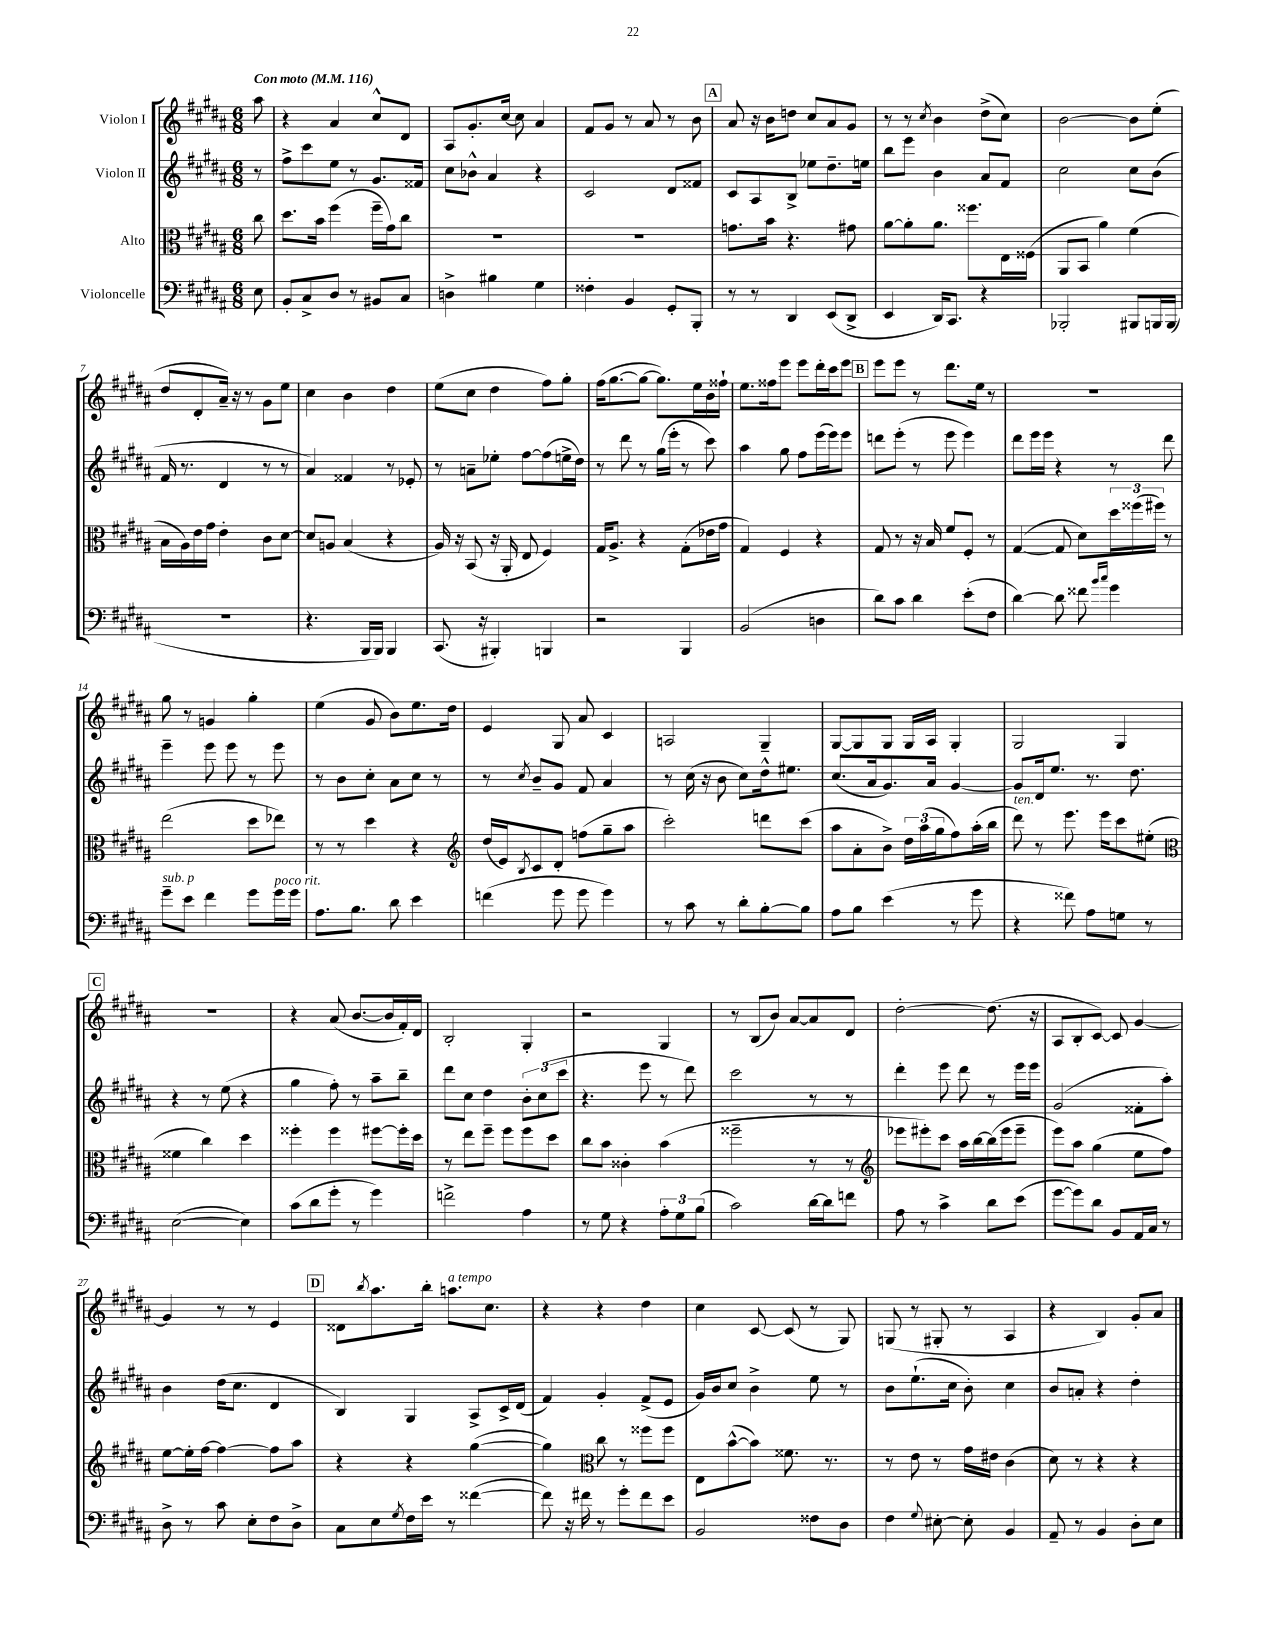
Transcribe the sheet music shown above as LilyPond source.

<<
\new StaffGroup <<
\new Staff = "s0" \with { instrumentName = "Violon I" } {
    \clef treble \key b \major \numericTimeSignature \time 6/8 \partial 8 \tempo "Con moto" 4 = 116
    ais''8 |
    r4 ais'4 cis''8-^ dis'8 |
    ais8 gis'8.-. cis''16~ cis''8 ais'4 |
    fis'8 gis'8 r8 ais'8 r8 b'8 |
    \mark \markup { \box "A" } ais'8 r16 b'16 d''8 cis''8 ais'8 gis'8 |
    r8 r8 \acciaccatura { cis''8 } b'4 dis''8->( cis''8) |
    b'2~ b'8 e''8-.( |
    dis''8 dis'8-. ais'16--) r16 r8 gis'8 e''8 |
    cis''4 b'4 dis''4 |
    e''8( cis''8 dis''4 fis''8) gis''8-. |
    fis''16( gis''8.~ gis''8~ gis''8.) e''16 b'16 fisis''16-! |
    e''8. fisis''16 e'''8 e'''8 dis'''16-. cis'''16 e'''8 |
    \mark \markup { \box "B" } e'''8 e'''8 r8 dis'''8. e''16 r8 |
    R2. |
    gis''8 r8 g'4 gis''4-. |
    e''4( gis'8 b'8) e''8. dis''16 |
    e'4 gis8 ais'8 cis'4 |
    a2 gis4-- |
    gis8~ gis8 gis8 gis16 ais16 gis4-. |
    gis2 gis4 |
    \mark \markup { \box "C" } R2. |
    r4 ais'8( b'8.~ b'16 fis'16-.) dis'16 |
    b2-. gis4-. |
    r2 gis4 |
    r8 b8( b'8) ais'8~ ais'8 dis'8 |
    dis''2~-. dis''8.( r16 |
    ais8 b8-. cis'8~) cis'8 gis'4~ |
    gis'4 r8 r8 e'4 |
    \mark \markup { \box "D" } disis'8 \acciaccatura { b''8 } ais''8. b''16-. a''8.^\markup { \italic "a tempo" } cis''8. |
    r4 r4 dis''4 |
    cis''4 cis'8~ cis'8( r8 gis8) |
    g8( r8 gis8-. r8 ais4 |
    r4 b4) gis'8-. ais'8 \bar "|." |
}
\new Staff = "s1" \with { instrumentName = "Violon II" } {
    \clef treble \key b \major \numericTimeSignature \time 6/8 \partial 8
    r8 |
    fis''8-> cis'''8 e''8 r8 gis'8. fisis'16 |
    cis''8 bes'8-^ ais'4 r4 |
    cis'2 dis'8 fisis'8 |
    \mark \markup { \box "A" } cis'8 ais8 b8-> ees''8 dis''8.-- e''16 |
    b''8 e'''8 b'4 ais'8 fis'8 |
    cis''2 cis''8 b'8( |
    fis'16 r8. dis'4 r8 r8 |
    ais'4) fisis'4 r8 ees'8-. |
    r8 a'8-- ees''8-. fis''8~ fis''8( e''16-> dis''16) |
    r8 dis'''8 r8 gis''16( e'''16-. r8 cis'''8) |
    ais''4 gis''8 fis''8 e'''16( e'''16) e'''8 |
    \mark \markup { \box "B" } d'''8 e'''8-.( r8 e'''8 e'''4) |
    dis'''8 e'''16 e'''16 r4 r8 dis'''8 |
    e'''4-- e'''8 e'''8 r8 e'''8 |
    r8 b'8 cis''8-. ais'8 cis''8 r8 |
    r8 \acciaccatura { cis''8 } b'8-- gis'8 fis'8 ais'4 |
    r8 cis''16( r16 b'8 cis''8) dis''16-^ eis''8. |
    cis''8.( ais'16 gis'8.) ais'16 gis'4~ |
    gis'8 dis'16 e''8. r8. dis''8. |
    \mark \markup { \box "C" } r4 r8 e''8( r4 |
    gis''4 fis''8-.) r8 ais''8-- b''8-- |
    dis'''8 cis''8 dis''4 \tuplet 3/2 { b'8-. cis''8( cis'''8 } |
    r4. e'''8 r8 dis'''8) |
    cis'''2 r8 r8 |
    dis'''4-. e'''8 dis'''8 r8 e'''16 e'''16 |
    gis'2( fisis'8-. ais''8-.) |
    b'4 dis''16( cis''8. dis'4 |
    \mark \markup { \box "D" } b4) gis4 ais8-> cis'16-> dis'16( |
    fis'4) gis'4-. fis'8->( e'8 |
    gis'16) b'16 cis''8 b'4-> e''8 r8 |
    b'8 e''8.-!( cis''16 b'8-.) cis''4 |
    b'8 a'8-. r4 dis''4-. \bar "|." |
}
\new Staff = "s2" \with { instrumentName = "Alto" } {
    \clef alto \key b \major \numericTimeSignature \time 6/8 \partial 8
    cis''8 |
    dis''8. b'16 fis''4( fis''16-- gis'16) cis''8 |
    R2. |
    R2. |
    \mark \markup { \box "A" } g'8. b'16 r4. gis'8 |
    ais'8~ ais'8-. ais'8. fisis''8. e16 fisis16( |
    ais,8 b,8 ais'4) fis'4( |
    b16 ais16) e'16 gis'16 e'4-. cis'8 dis'8~ |
    dis'8 a8 b4( r4 |
    ais16) r16 b,8( r16 ais,16-. e8 fis4) |
    gis16 ais8.-> r4 gis8-.( ees'16 gis'16 |
    gis4) fis4 r4 |
    \mark \markup { \box "B" } gis8 r8 r16 b16 fis'8 fis8-. r8 |
    gis4~( gis8 dis'8) \tuplet 3/2 { dis''16 fisis''16( fis''16) } r8 |
    e''2( dis''8 ees''8) |
    r8 r8 dis''4 r4 |
    \clef treble dis''16( e'16) \acciaccatura { b8 } cis'8 dis'8-. f''8( gis''8-- ais''8 |
    cis'''2-.) d'''8 cis'''8( |
    ais''8 ais'8-. b'8->) \tuplet 3/2 { dis''16 ais''16( gis''16 } fis''8) ais''16-.( b''16 |
    dis'''8^\markup { \italic "ten." }) r8 e'''8. e'''16 cis'''8 eis''8-.( |
    \mark \markup { \box "C" } \clef alto fisis'4 cis''4) dis''4 |
    fisis''4-. fisis''4 fis''8~ fis''16-. dis''16 |
    r8 e''8 fis''8-- fis''8 fis''8 dis''8 |
    cis''8 b'8 cisis'4-. b'4( |
    fisis''2-- r8 r8 |
    \clef treble ees'''8 eis'''8-.) cis'''8 ais''16 b''16~ b''16( eis'''16 eis'''8-- |
    e'''8) ais''8 gis''4( e''8 fis''8) |
    e''8~ e''16-. fis''16~ fis''4~ fis''8 ais''8 |
    \mark \markup { \box "D" } r4 r4 gis''4~( |
    gis''4) \clef alto cis''8 r8 fisis''8 fisis''8 |
    e8 b'8~-^( b'8) fisis'8. r8. |
    r8 e'8 r8 gis'16 eis'16 cis'4( |
    dis'8) r8 r4 r4 \bar "|." |
}
\new Staff = "s3" \with { instrumentName = "Violoncelle" } {
    \clef bass \key b \major \numericTimeSignature \time 6/8 \partial 8
    e8 |
    b,8-. cis8-> dis8 r8 bis,8 cis8 |
    d4-> bis4 gis4 |
    fisis4-. b,4 gis,8-. b,,8-. |
    \mark \markup { \box "A" } r8 r8 dis,4 e,8( dis,8-> |
    e,4 dis,16) cis,8. r4 |
    bes,,2-. bis,,8 b,,16 b,,16( |
    R2. |
    r4. b,,16 b,,16) b,,4 |
    cis,8.( r16 bis,,4-.) b,,4 |
    r2 b,,4 |
    b,2( d4 |
    \mark \markup { \box "B" } dis'8) cis'8 dis'4 e'8-.( fis8 |
    dis'4~) dis'8 fisis'8 \grace { b'16 cis''16 } gis'4 |
    gis'8--^\markup { \italic "sub. p" } e'8 fis'4 gis'8 gis'16^\markup { \italic "poco rit." } gis'16 |
    ais8. b8. dis'8 e'4 |
    f'4( gis'8 gis'8 gis'4) |
    r8 cis'8 r8 dis'8-. b8~-. b8 |
    ais8 b8 e'4( r8 gis'8 |
    r4 fisis'8) ais8 g8 r8 |
    \mark \markup { \box "C" } e2~( e4) |
    cis'8( dis'8 gis'8-. r8 gis'4) |
    f'2-> ais4 |
    r8 gis8 r4 \tuplet 3/2 { ais8-. gis8 b8( } |
    cis'2) dis'16~ dis'16 f'8 |
    ais8 r8 cis'4-> dis'8 e'8( |
    gis'8~ gis'8) dis'8 b,8 ais,16 cis16 r8 |
    dis8-> r8 cis'8 e8-. fis8 dis8-> |
    \mark \markup { \box "D" } cis8 e8 \acciaccatura { gis8 } fis16 e'16 r8 fisis'4~( |
    fisis'8) r16 fis'16 r8 gis'8-. fis'8 e'8 |
    b,2 fisis8 dis8 |
    fis4 \appoggiatura { gis8 } eis8~-. eis8-. b,4 |
    ais,8-- r8 b,4 dis8-. e8 \bar "|." |
}
>>
>>
